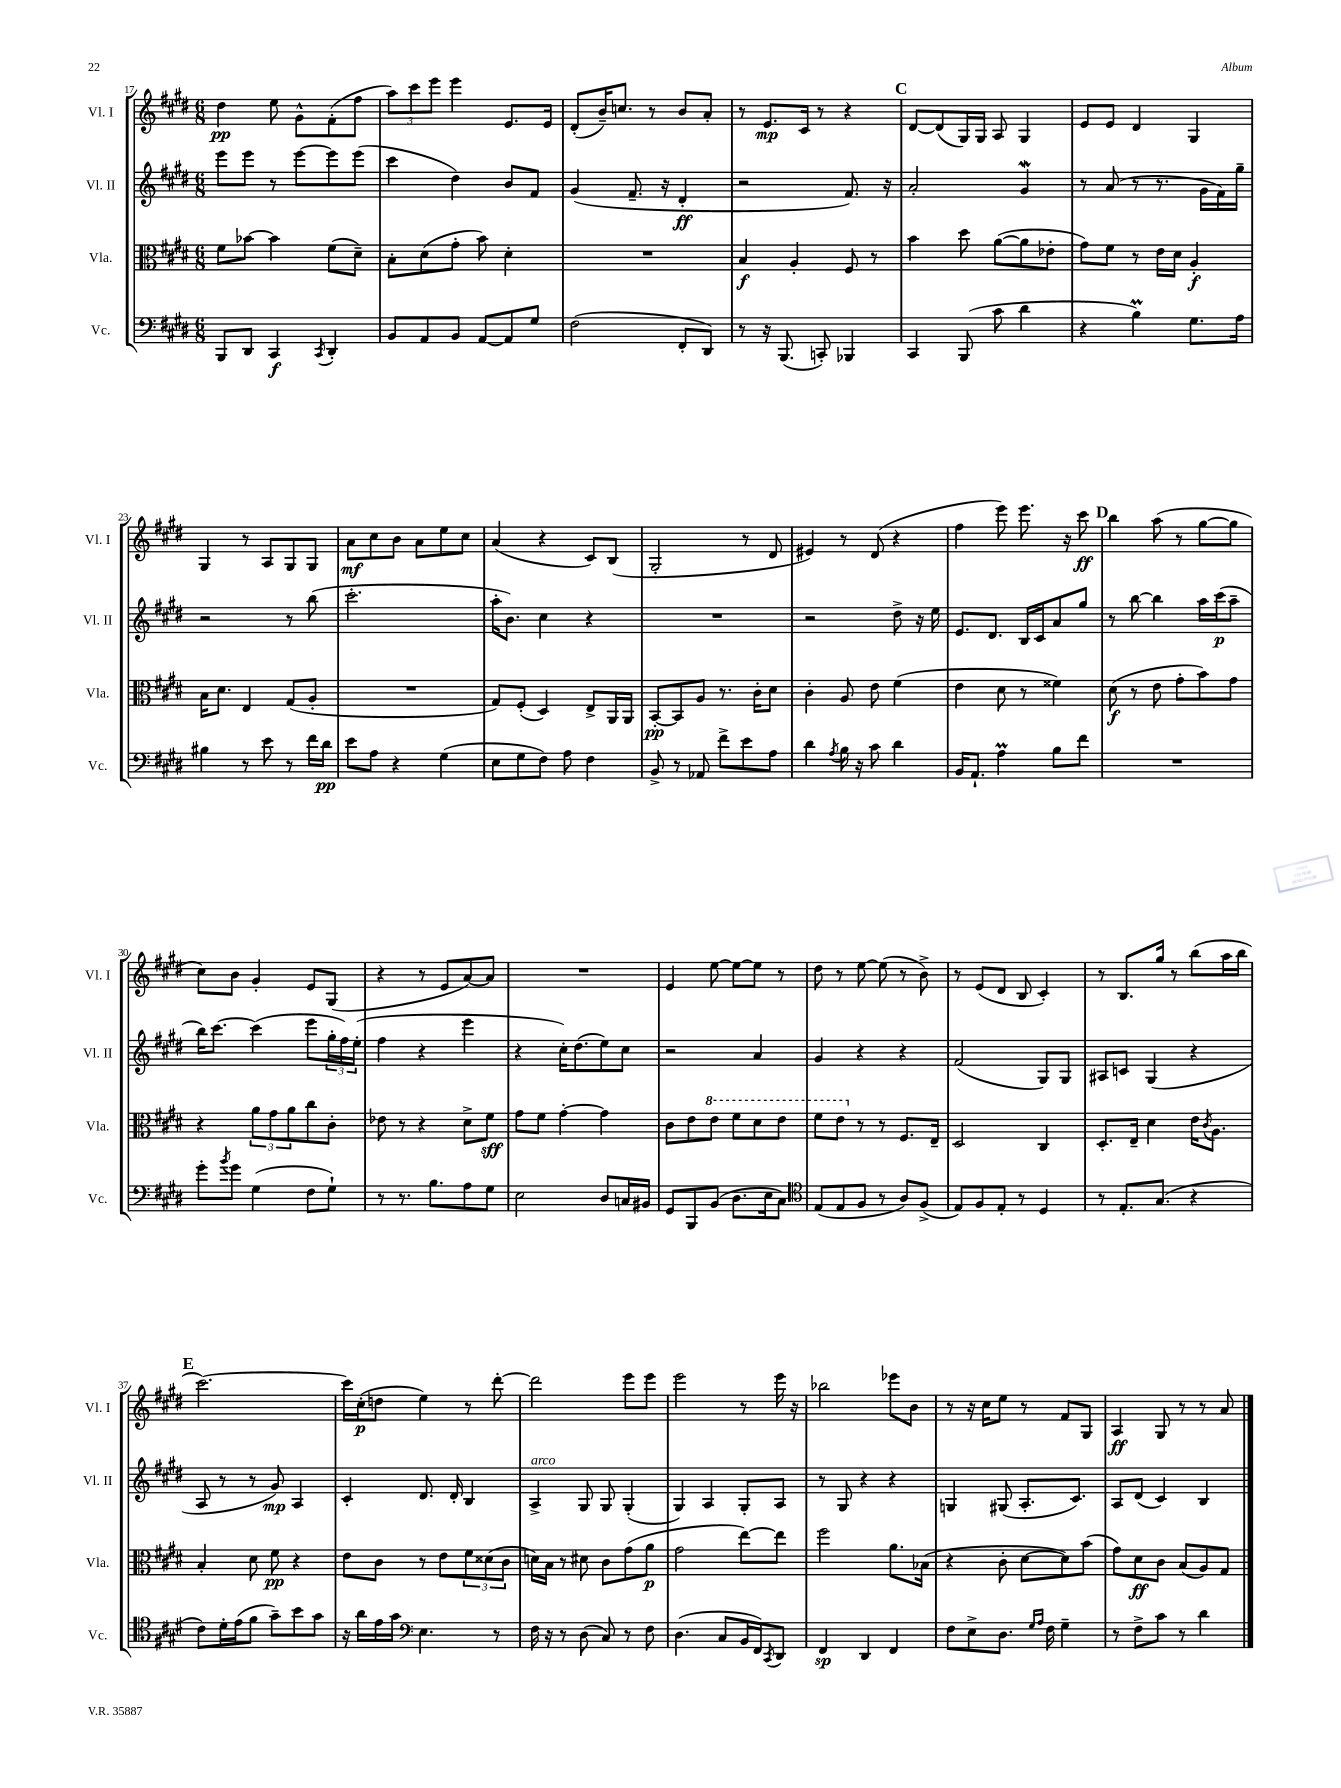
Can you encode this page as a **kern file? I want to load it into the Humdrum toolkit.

**kern	**kern	**kern	**kern
*staff4	*staff3	*staff2	*staff1
*clefF4	*clefC3	*clefG2	*clefG2
*k[f#c#g#d#]	*k[f#c#g#d#]	*k[f#c#g#d#]	*k[f#c#g#d#]
*M6/8	*M6/8	*M6/8	*M6/8
8BBB/L	8f#\L	8eee\L	4dd#\
8DD#/J	[8b-\J	8eee\J	.
4CC#/	4b-\]	8r	8ee\
.	.	[8eee\L	8g#^^\L
8qCC#/	.	.	.
4DD#'/	(8f#\L	8eee\]	(8f#'\
.	8d#~\J)	(8eee\J	8ff#\J
=	=	=	=
8BB/L	8B'\L	4ccc#\	12aa\L)
.	.	.	12ccc#\
8AA/	(8d#\	.	.
.	.	.	12eee\J
8BB/J	8g#'\J	4dd#\)	4eee\
[8AA/L	8b\)	.	.
8AA/]	4d#'\	8b/L	8.e/L
8G#/J	.	8f#/J	.
.	.	.	16e/Jk
=	=	=	=
(2F#\	2.r	(4g#/	(8d#'/L
.	.	.	16b~/K)
.	.	.	8.cc/J
.	.	8.f#~/	.
.	.	.	8r
.	.	16r	.
8FF#'/L	.	4d#'/	8b/L
8DD#/J)	.	.	8a'/J
=	=	=	=
8r	4B/	2r	8r
16r	.	.	8.e/L
(8.BBB/	.	.	.
.	4A'/	.	.
.	.	.	16c#/Jk
8CC'/)	.	.	8r
4BBB-/	8F#/	8.f#/)	4r
.	8r	.	.
.	.	16r	.
=	=	=	=
4CC#/	4b\	2a'/	[8d#/L
.	.	.	(8d#/]
(8BBB/	8dd#\	.	16G#/L)
.	.	.	16G#/JJ
8c#\	([8a\L	.	8A/
4d#\	8a\]	4g#/	4G#/
.	8e-'\J	.	.
=	=	=	=
4r	8g#\L)	8r	8e/L
.	8f#\J	(8a/	8e/J
4B\)	8r	8r	4d#/
.	16e\LL	8.r	.
.	16d#\JJ	.	.
8.G#\L	4A'/	.	4G#/
.	.	16g#\LL	.
.	.	16f#\)	.
16A\Jk	.	16gg#~\JJ	.
=	=	=	=
4B#\	16B\LK	2r	4G#/
.	8.d#\J	.	.
8r	4E/	.	8r
8e\	.	.	8A/L
8r	(8G#/L	8r	8G#/
16f#\LL	8A'/J	(8bb\	8G#/J
16d#\JJ	.	.	.
=	=	=	=
8e\L	2.r	2.ccc#'\	8a\L
8A\J	.	.	8cc#\
4r	.	.	8b\J
.	.	.	8a\L
(4G#\	.	.	8ee\
.	.	.	8cc#\J
=	=	=	=
8E\L	8G#/L)	16aa'\LK	(4a/
.	.	8.b\J)	.
8G#\	(8F#'/J	.	.
8F#\J)	4D#/)	4cc#\	4r
8A\	.	.	.
4F#\	8E^/L	4r	8c#/L)
.	16AA/L	.	(8B/J
.	16AA/JJ	.	.
=	=	=	=
8BB^/	[8BB'/L	2.r	2G#'/
8r	8BB/]	.	.
8AA-/	8A/J	.	.
8f#^\L	8.r	.	.
8e\	.	.	8r
.	16c#'\LK	.	.
8A\J	8d#\J	.	8d#/
=	=	=	=
4d#\	4c#'\	2r	4e#/)
8qA/	.	.	.
16B\	8A/	.	8r
16r	.	.	.
8c#\	8e\	.	(8d#/
4d#\	(4f#\	8dd#^\	4r
.	.	16r	.
.	.	16ee\	.
=	=	=	=
16BB/LK	4e\	8.e/L	4ff#\
8.AA`/J	.	.	.
.	.	8.d#/J	.
4A\	8d#\	.	8eee\)
.	8r	16B/LL	8.eee\
.	.	16c#/J	.
8B\L	4f##\)	8a/	.
.	.	.	16r
8f#\J	.	8gg#/J	8ccc#\
=	=	=	=
2.r	(8d#\	8r	4bb\
.	8r	[8bb\	.
.	8e\	4bb\]	(8aa\
.	8g#'\L	.	8r
.	8b\)	16aa\LL	[8gg#\L
.	.	(16ccc#\J	.
.	8g#\J	8aa~\J	8gg#\]J
=	=	=	=
8g#'\L	4r	16bb\LK)	8cc#\L)
.	.	[8.ccc#\J	.
8qb/	.	.	.
8g#\J	.	.	8b\J
(4G#\	12a\L	(4ccc#\]	4g#'/
.	12g#\	.	.
.	12a\	.	.
8F#\L	8cc#\	8eee\L	8e/L
8G#`\J)	8c#'\J	24gg#'\L	(8G#/J
.	.	24ff#\)	.
.	.	(24ee'\JJ	.
=	=	=	=
8r	8e-\	4ff#\	4r
8.r	8r	.	.
.	4r	4r	8r
8.B\L	.	.	.
.	.	.	8e/L
8A\	8d#^\L	4eee\	[8a/)
8G#\J	8f#\J	.	8a/]J
=	=	=	=
2E\	8g#\L	4r	2.r
.	8f#\J	.	.
.	[4g#'\	16cc#'\LK)	.
.	.	(8.dd#\	.
8D#/L	4g#\]	8ee\)	.
16C/L	.	8cc#\J	.
16BB#/JJ	.	.	.
=	=	=	=
8GG#/L	8c#\L	2r	4e/
8BBB/	8e\	.	.
(8BB/J	8ee\J	.	[8ee\
8.D#\L	8ff#\L	.	8ee\_L
.	8dd#\	4a/	8ee\]J
16E\k	.	.	.
8C#\J)	8ee\J	.	8r
=	=	=	=
*clefC4	*	*	*
(8E/L	8ff#\L	4g#/	8dd#\
8E/	8ee\J	.	8r
8F#/J	8r	4r	[8ee\
8r	8r	.	(8ee\]
8A/L)	8.F#/L	4r	8r
(8F#^/J	.	.	8b^\)
.	16E~/Jk	.	.
=	=	=	=
8E/L)	2D#/	(2f#/	8r
8F#/	.	.	(8e/L
8E'/J	.	.	8d#/J
8r	.	.	8B/
4D#/	4C#/	8G#/L)	4c#'/)
.	.	8G#/J	.
=	=	=	=
8r	8.D#'/L	8A#/L	8r
8.E'/L	.	8c/J	8.B/L
.	16E~/Jk	.	.
.	4d#\	(4G#/	.
(8.G#/J	.	.	16gg#/Jk
.	.	.	8r
4r	16e\LK	4r	(8bb\L
.	8qc#/	.	.
.	8.A\J	.	.
.	.	.	16aa\L
.	.	.	16bb\JJ
=	=	=	=
8c#\L)	4B'/	8A/	[2.ccc#\)
16d#'\L	.	8r	.
(16e\J	.	.	.
8f#\J	8d#\	8r	.
8g#~\L)	8f#\	8g#/)	.
8b\	4r	4A/	.
8g#\J	.	.	.
=	=	=	=
16r	8e\L	4c#'/	16ccc#\]LL
16a\LL	.	.	(16cc#'\J
16e\	8c#\J	.	8dd\J
16g#\JJ	.	.	.
*clefF4	*	*	*
4.E\	8r	8.d#/	4ee\)
.	8e\L	.	.
.	.	16d#'/	.
.	12f#\	4B/	8r
.	(12d##\	.	.
8r	.	.	[8ddd#'\
.	12c#\J	.	.
=	=	=	=
16F#\	16d\LL)	4A^/	2ddd#\]
16r	16B\JJ	.	.
8r	8r	.	.
(8D#\	8d#\	8G#/	.
8C#/)	8c#\L	8G#/	.
8r	(8g#\	(4G#'/	8eee\L
8F#\	8a\J	.	8eee\J
=	=	=	=
(4.D#\	2g#\	4G#/)	2eee\
.	.	4A/	.
8C#/L	.	.	.
16BB/L	[8ee\L)	8G#'/L	8r
16FF#/J)	.	.	.
8qCC#/	.	.	.
8DD#/J	8ee\]J	8A/J	16eee\
.	.	.	16r
=	=	=	=
4FF#/	2ff#\	8r	2bb-\
.	.	8G#/	.
4DD#/	.	4r	.
4FF#/	8.a\L	4r	8eee-\L
.	.	.	8b\J
.	(16B-\Jk	.	.
=	=	=	=
8F#\L	4r	4G/	8r
8E^\	.	.	16r
.	.	.	16cc#\LK
8.D#\J	8c#'\	(8G#/	8ee\J
.	[8d#\L	8.A'/L	8r
16qqG#/LL	.	.	.
16qqA/JJ	.	.	.
16F#\	.	.	.
4G#~\	8d#\])	.	8f#/L
.	.	8.c#/J)	.
.	(8b\J	.	8G#/J
=	=	=	=
8r	8g#\L)	8A/L	4A/
8F#^\L	8d#\	(8d#/J	.
8c#\J	8c#\J	4c#/)	8G#/
8r	(8B/L	.	8r
4d#\	8A/)	4B/	8r
.	8G#/J	.	8a/
==	==	==	==
*-	*-	*-	*-
